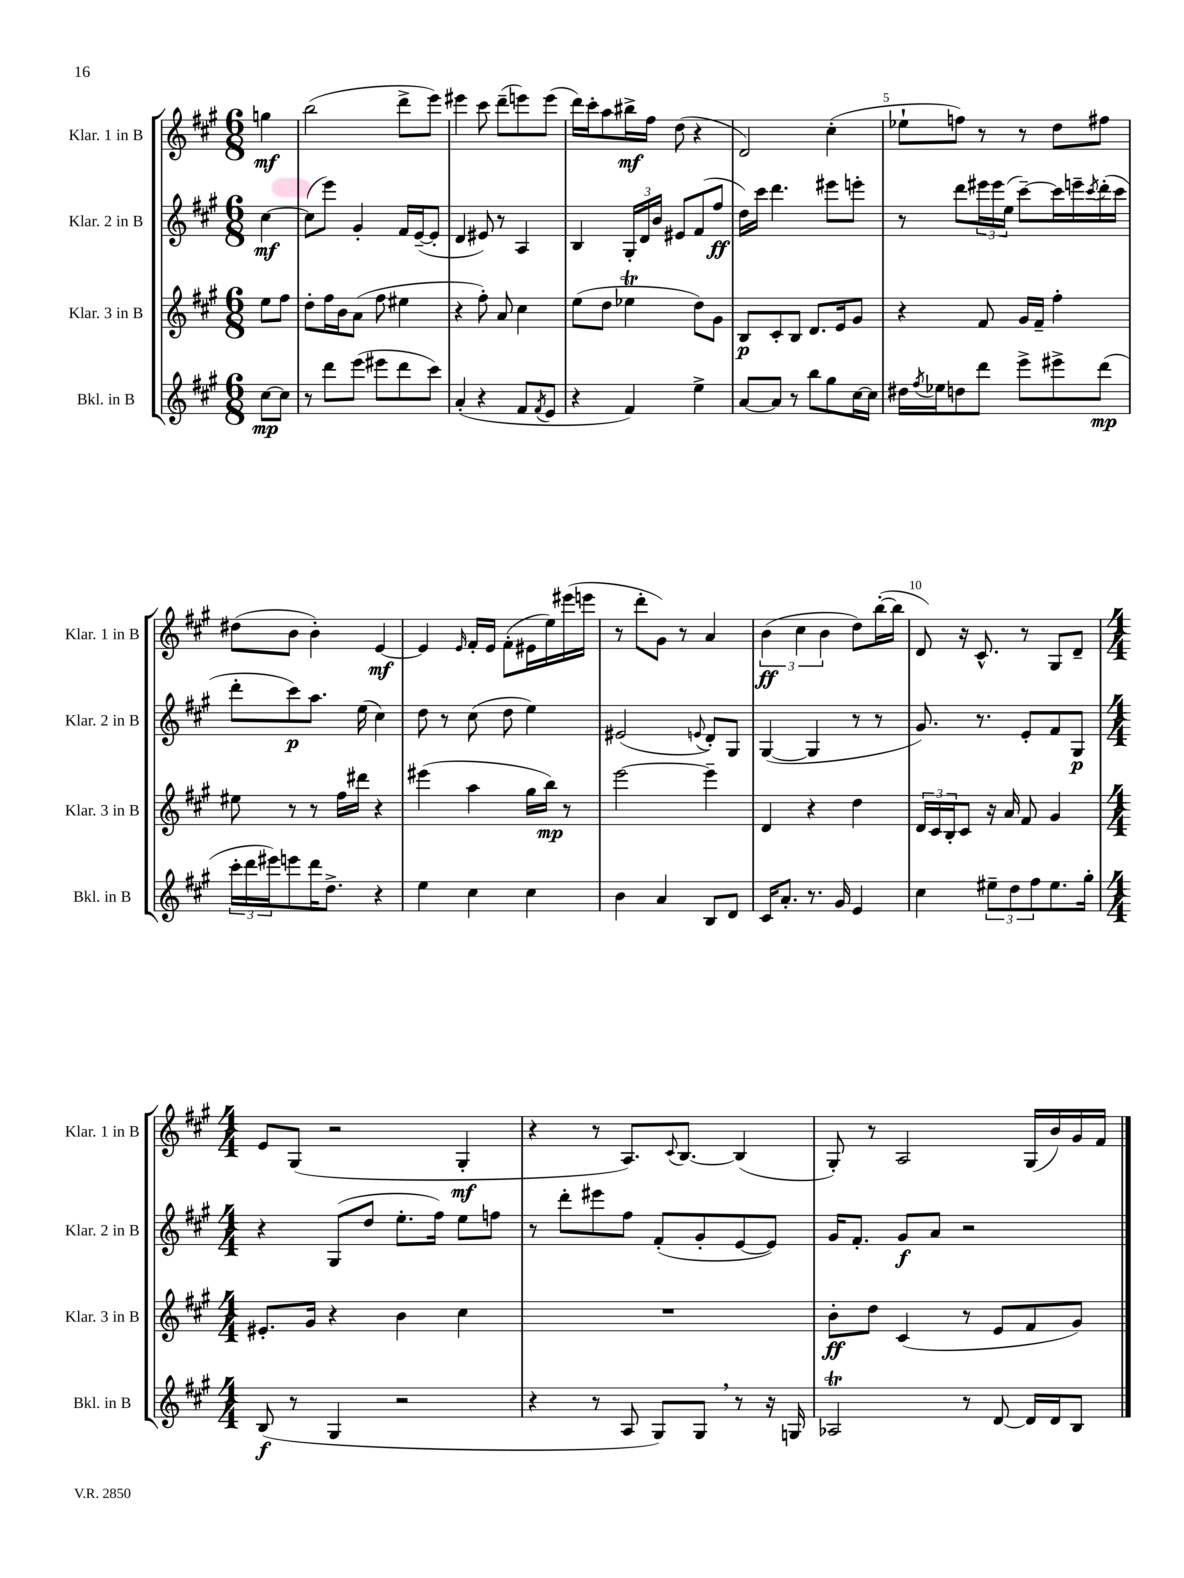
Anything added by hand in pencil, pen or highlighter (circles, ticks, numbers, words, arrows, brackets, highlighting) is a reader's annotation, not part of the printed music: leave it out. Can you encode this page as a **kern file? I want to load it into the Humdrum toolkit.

**kern	**kern	**kern	**kern
*staff4	*staff3	*staff2	*staff1
*clefG2	*clefG2	*clefG2	*clefG2
*k[f#c#g#]	*k[f#c#g#]	*k[f#c#g#]	*k[f#c#g#]
*M6/8	*M6/8	*M6/8	*M6/8
[8cc#	8ee	[4cc#	4gg
8cc#]	8ff#	.	.
=	=	=	=
8r	8dd'	(8cc#]	(2bb
8ddd	16ff#	8eee)	.
.	16b	.	.
(8eee	(8a	4g#'	.
8eee#	8ff#	.	.
8ddd	4ee#	16f#	8ddd^
.	.	([16e~	.
8ccc#)	.	8e']	8eee)
=	=	=	=
(4a'	4r	4d	4eee#
4r	8ff#')	8e#)	8ccc#
.	8a	8r	(8ddd~
8f#	4cc#	4A	8eee)
8qf#	.	.	.
8e	.	.	(8eee
=	=	=	=
4r	(8ee	4B	16ddd)
.	.	.	16ccc#'
.	8dd	.	8aa
4f#)	4ee-	24G#'	16bb#^
.	.	24d	.
.	.	.	16ff#
.	.	24b	.
.	.	8e#	(8dd
4ee^	8dd)	(8f#	4r
.	8g#	8ff#	.
=	=	=	=
[8a	8B	16dd)	2d)
.	.	16ccc#	.
8a]	8c#'	4.ddd	.
8r	8B	.	.
8bb	8.d	.	.
8gg#	.	8eee#	(4cc#'
.	16e	.	.
[16cc#	8g#	8eee'	.
16cc#]	.	.	.
=	=	=	=
16dd#	4r	8r	8ee-`
8qff#	.	.	.
16ee-	.	.	.
8dd	.	8ddd	8ff)
8ddd	8f#	24eee#	8r
.	.	24eee#	.
.	.	(24ee	.
8eee^	16g#	[8ccc#~)	8r
.	16f#~	.	.
8eee#^	4ff#'	16ccc#]	8dd
.	.	16eee~	.
.	.	8qccc#	.
(8ddd	.	(16ddd'	8ff#
.	.	16ccc#	.
=	=	=	=
24ccc#'	8ee#	8ddd'	(8dd#
24ddd	.	.	.
24eee#)	.	.	.
8eee	8r	8ccc#)	8b
16ddd	8r	8.aa	4b')
8.dd^	.	.	.
.	16ff#	.	.
.	16ddd#	(16ee	.
4r	4r	4cc#)	[4e
=	=	=	=
4ee	(4eee#	8dd	4e]
.	.	8r	.
.	.	.	16qqe
4cc#	4aa	(8cc#	16f#'
.	.	.	16e
.	.	8dd	(8f#'
4cc#	16gg#	4ee)	16e#
.	16bb)	.	16ee)
.	8r	.	(16eee#
.	.	.	16eee
=	=	=	=
4b	[2eee	(2e#	8r
.	.	.	8ddd'
4a	.	.	8g#)
.	.	.	8r
.	.	8qqe	.
8B	4eee~]	8d')	4a
8d	.	8G#	.
=	=	=	=
16c#	4d	([4G#	(6b
8.a'	.	.	.
.	.	.	6cc#
8.r	4r	4G#]	.
.	.	.	6b
16g#	.	.	.
4e	4dd	8r	8dd)
.	.	8r	([16bb'
.	.	.	16bb]
=	=	=	=
4cc#	24d	8.g#)	8d)
.	24c#	.	.
.	24B'	.	.
.	8c#	.	16r
.	.	8.r	8.c#^^
12ee#~	16r	.	.
.	16a	.	.
12dd	.	.	.
.	8f#	8e'	8r
12ff#	.	.	.
8.ee#	4g#	8f#	8G#
.	.	8G#	8d~
16gg#'	.	.	.
=	=	=	=
*M4/4	*M4/4	*M4/4	*M4/4
(8B	8.e#'	4r	8e
8r	.	.	(8G#
.	16g#	.	.
4G#	4r	(8G#	2r
.	.	8dd	.
2r	4b	8.ee'	.
.	.	16ff#)	.
.	4cc#	8ee	4G#'
.	.	8ff	.
=	=	=	=
4r	1r	8r	4r
.	.	8ddd'	.
8r	.	8eee#	8r
8A	.	8ff#	8.A)
8G#)	.	(8f#'	.
.	.	.	8qqc#
.	.	.	[8.B
8G#	.	8g#'	.
8r	.	[8e	(4B]
16r	.	8e])	.
16G	.	.	.
=	=	=	=
2A-	8b'	16g#	8G#')
.	.	8.f#'	.
.	8dd	.	8r
.	(4c#	8g#	2A
.	.	8a	.
8r	8r	2r	.
[8d	8e	.	.
16d]	8f#	.	(16G#
16d	.	.	16b)
8B	8g#)	.	16g#
.	.	.	16f#
==	==	==	==
*-	*-	*-	*-
